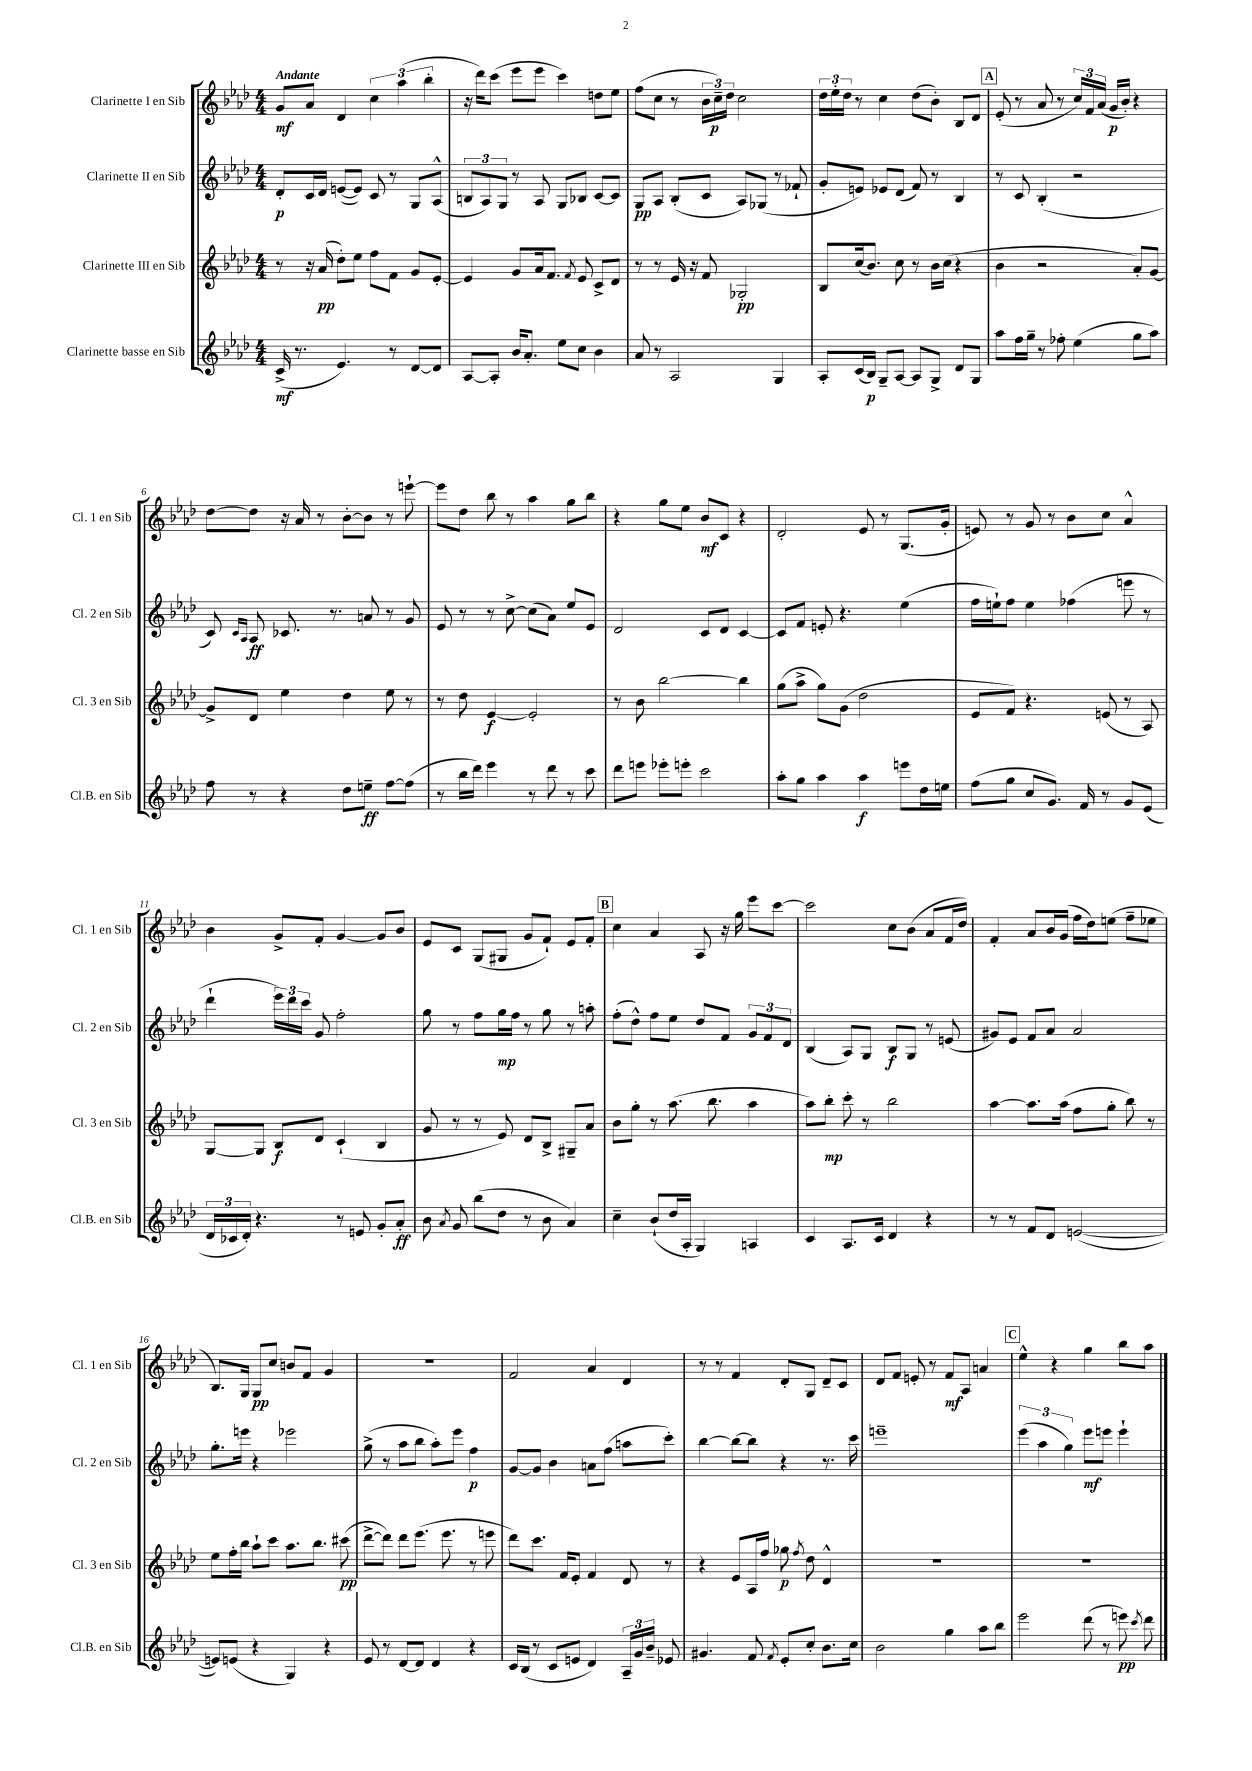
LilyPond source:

<<
\new StaffGroup <<
\new Staff = "s0" \with { instrumentName = "Clarinette I en Sib" shortInstrumentName = "Cl. 1 en Sib" } {
    \clef treble \key aes \major \numericTimeSignature \time 4/4 \tempo "Andante"
    \autoBeamOff g'8[\mf aes'8] des'4 \tuplet 3/2 { c''4 aes''4( bes''4-. } |
    r16 des'''16[) c'''8]( ees'''8[ ees'''8] c'''4) d''8[ ees''8] |
    f''8[( c''8] r8 \tuplet 3/2 { bes'16[ c''16--\p) des''16] } c''2 |
    \tuplet 3/2 { des''16[ ees''16-. des''16] } r8 c''4 des''8[( bes'8]-.) bes8[ des'8] |
    \mark \markup { \box "A" } ees'8-.( r8 aes'8 r8 \tuplet 3/2 { c''16[) f'16 aes'16]( } g'16[\p bes'16]-.) r4 |
    des''8[~ des''8] r16 aes'16 r8 bes'8[~-. bes'8] r8 e'''8~-! |
    e'''8[ des''8] bes''8 r8 aes''4 g''8[ bes''8] |
    r4 g''8[ ees''8] bes'8[\mf c'8] r4 |
    des'2-. ees'8 r8 g8.[( g'16]-. |
    e'8) r8 g'8 r8 bes'8[ c''8] aes'4-^ |
    bes'4 g'8[-> f'8]-. g'4~ g'8[ bes'8] |
    ees'8[ c'8] g8[( gis8] g'8[ f'8]-!) ees'8[ f'8]-. |
    \mark \markup { \box "B" } c''4 aes'4 aes8 r16 g''16 ees'''8[ c'''8]~ |
    c'''2 c''8[ bes'8]( aes'8[ f'16 des''16]) |
    f'4-. aes'8[ bes'16 g'16]( f''16[ des''16) e''8]( f''8[-- ees''8] |
    bes8.[) g16] g8[\pp c''8] b'8[ f'8] g'4 |
    R1 |
    f'2 aes'4 des'4 |
    r8 r8 f'4 des'8[-. g8] des'8[-- c'8] |
    des'8[ f'8] e'8-. r8 f'8[\mf aes8] a'4 |
    \mark \markup { \box "C" } ees''4-^ r4 g''4 bes''8[ aes''8] \bar "|." |
}
\new Staff = "s1" \with { instrumentName = "Clarinette II en Sib" shortInstrumentName = "Cl. 2 en Sib" } {
    \clef treble \key aes \major \numericTimeSignature \time 4/4
    \autoBeamOff des'8[-.\p c'16 des'16] e'8[~( e'8]) c'8 r8 g8[ aes8]-^( |
    \tuplet 3/2 { b8[ aes8) g8] } r8 aes8 g8[ bes8] c'8[~ c'8] |
    g8[\pp aes8] bes8[-.( c'8] aes8[) ges8]( r8 fes'8-! |
    g'8[-. e'8]) ees'8[ des'8]( f'8) r8 bes4 |
    \mark \markup { \box "A" } r8 c'8 bes4-.( r2 |
    c'8) \grace { c'16[ aes16] } aes8\ff ces'8. r8. a'8 r8 g'8 |
    ees'8 r8 r8 c''8~-> c''8[( aes'8]) ees''8[ ees'8] |
    des'2 c'8[ des'8] c'4~ |
    c'8[ f'8] e'8-. r4. ees''4( |
    f''16[ e''16-!) f''8] e''4 fes''4( e'''8 r8 |
    des'''4-! \tuplet 3/2 { ees'''16[) des'''16 c'''16] } g'8 f''2-. |
    g''8 r8 f''8[ g''16\mp f''16] r8 g''8 r8 a''8-. |
    \mark \markup { \box "B" } f''8[-.( des''8]-^) f''8[ ees''8] des''8[ f'8] \tuplet 3/2 { g'8[ f'8 des'8] } |
    bes4( aes8[) g8] bes8[\f g8] r8 e'8( |
    gis'8[) ees'8] f'8[ aes'8] aes'2 |
    g''8.[-. e'''16] r4 ees'''2 |
    g''8->( r8 aes''8[ bes''8] aes''8[-.) ees'''8] f''4\p |
    g'8[~ g'8] bes'4 a'8[ f''8]( a''8[ c'''8]-.) |
    bes''4~ bes''8[~ bes''8] r4 r8. c'''16 |
    e'''1-- |
    \mark \markup { \box "C" } \tuplet 3/2 { ees'''4( aes''4 g''4) } ees'''8[\mf e'''8] e'''4-! \bar "|." |
}
\new Staff = "s2" \with { instrumentName = "Clarinette III en Sib" shortInstrumentName = "Cl. 3 en Sib" } {
    \clef treble \key aes \major \numericTimeSignature \time 4/4
    \autoBeamOff r8 r16 aes'16\pp( des''8[-.) ees''8] f''8[ f'8] g'8[ ees'8]~-. |
    ees'4 g'8[ aes'16 f'8.] \acciaccatura { f'8 } ees'8 c'8[-> des'8] |
    r8 r8 ees'16 r16 f'8 ges2-.\pp |
    bes8[ c''16( bes'8.]) c''8 r8 bes'16[ c''16]( r4 |
    \mark \markup { \box "A" } bes'4 r2 aes'8[-.) g'8]~ |
    g'8[-> des'8] ees''4 des''4 ees''8 r8 |
    r8 des''8 ees'4~\f ees'2-. |
    r8 bes'8 bes''2~ bes''4 |
    g''8[( aes''8]-> g''8[) g'8]( des''2 |
    ees'8[ f'8]) r4. e'8( r8 aes8) |
    g8[~ g8] bes8[\f des'8] c'4-!( bes4 |
    g'8 r8 r8 ees'8) des'8[ bes8]-> gis8[-- aes'8] |
    \mark \markup { \box "B" } bes'8[ g''8]-. r8 aes''8.( bes''8. aes''4 |
    aes''8[) bes''8]-.\mp c'''8-. r8 bes''2 |
    aes''4~ aes''8.[ aes''16]( f''8[ g''8]-. bes''8) r8 |
    ees''8[ f''16-. bes''16] aes''8[-! c'''8] aes''8.[ bes''8.] cis'''8\pp( |
    des'''8[~-> des'''8]) des'''8[ ees'''8.]( ees'''8. r8 e'''8 |
    des'''8[) c'''8.] f'16[ ees'8]-. f'4 des'8 r8 |
    r4 ees'8[ aes16 f''16] ges''8\p \acciaccatura { f''8 } des''8 des'4-^ |
    R1 |
    \mark \markup { \box "C" } R1 \bar "|." |
}
\new Staff = "s3" \with { instrumentName = "Clarinette basse en Sib" shortInstrumentName = "Cl.B. en Sib" } {
    \clef treble \key aes \major \numericTimeSignature \time 4/4
    \autoBeamOff c'16->\mf( r8. ees'4.) r8 des'8[~ des'8] |
    aes8[~ aes8]-. bes'16[ aes'8.]-. ees''8[ c''8] bes'4 |
    aes'8 r8 aes2 g4 |
    aes8[-. c'16( bes16]\p) g8[-- aes8]~ aes8[ g8]-> des'8[ g8] |
    \mark \markup { \box "A" } aes''8[ f''16 g''16]-- r8 fes''8-. ees''4( g''8[ aes''8]) |
    f''8 r8 r4 des''8[ e''8]--\ff f''8[~ f''8]( |
    r8 bes''16[ des'''16]) ees'''4 r8 des'''8 r8 c'''8 |
    des'''8[ e'''8] ees'''8[-. e'''8]-. c'''2 |
    aes''8[-. g''8] aes''4 aes''4\f e'''8[ des''16 e''16] |
    f''8[( g''8] c''8[ g'8.]) f'16 r8 g'8[ ees'8]( |
    \tuplet 3/2 { des'16[ ces'16 des'16]-.) } r4. r8 e'8 g'8[-. aes'8]-.\ff |
    bes'8 \acciaccatura { aes'8 } g'8 bes''8[( des''8] r8 bes'8 aes'4) |
    \mark \markup { \box "B" } c''4-- bes'8[-!( des''16 aes16]-. g4) a4 |
    c'4 aes8.[ c'16] des'4 r4 |
    r8 r8 f'8[ des'8] e'2~( |
    e'8[) e'8]( r4 g4) r4 |
    ees'8 r8 des'8[~ des'8] des'4 r4 |
    c'16[ bes16]( r8 c'8[ e'8] des'4) \tuplet 3/2 { aes16[-- g'16 bes'16]-- } ees'8 |
    gis'4. f'8 \acciaccatura { f'8 } ees'8[-. c''8]-. bes'8.[ c''16] |
    bes'2 g''4 aes''8[ bes''8] |
    \mark \markup { \box "C" } ees'''2 des'''8( r8 e'''8\pp) \acciaccatura { c'''8 } des'''8 \bar "|." |
}
>>
>>
